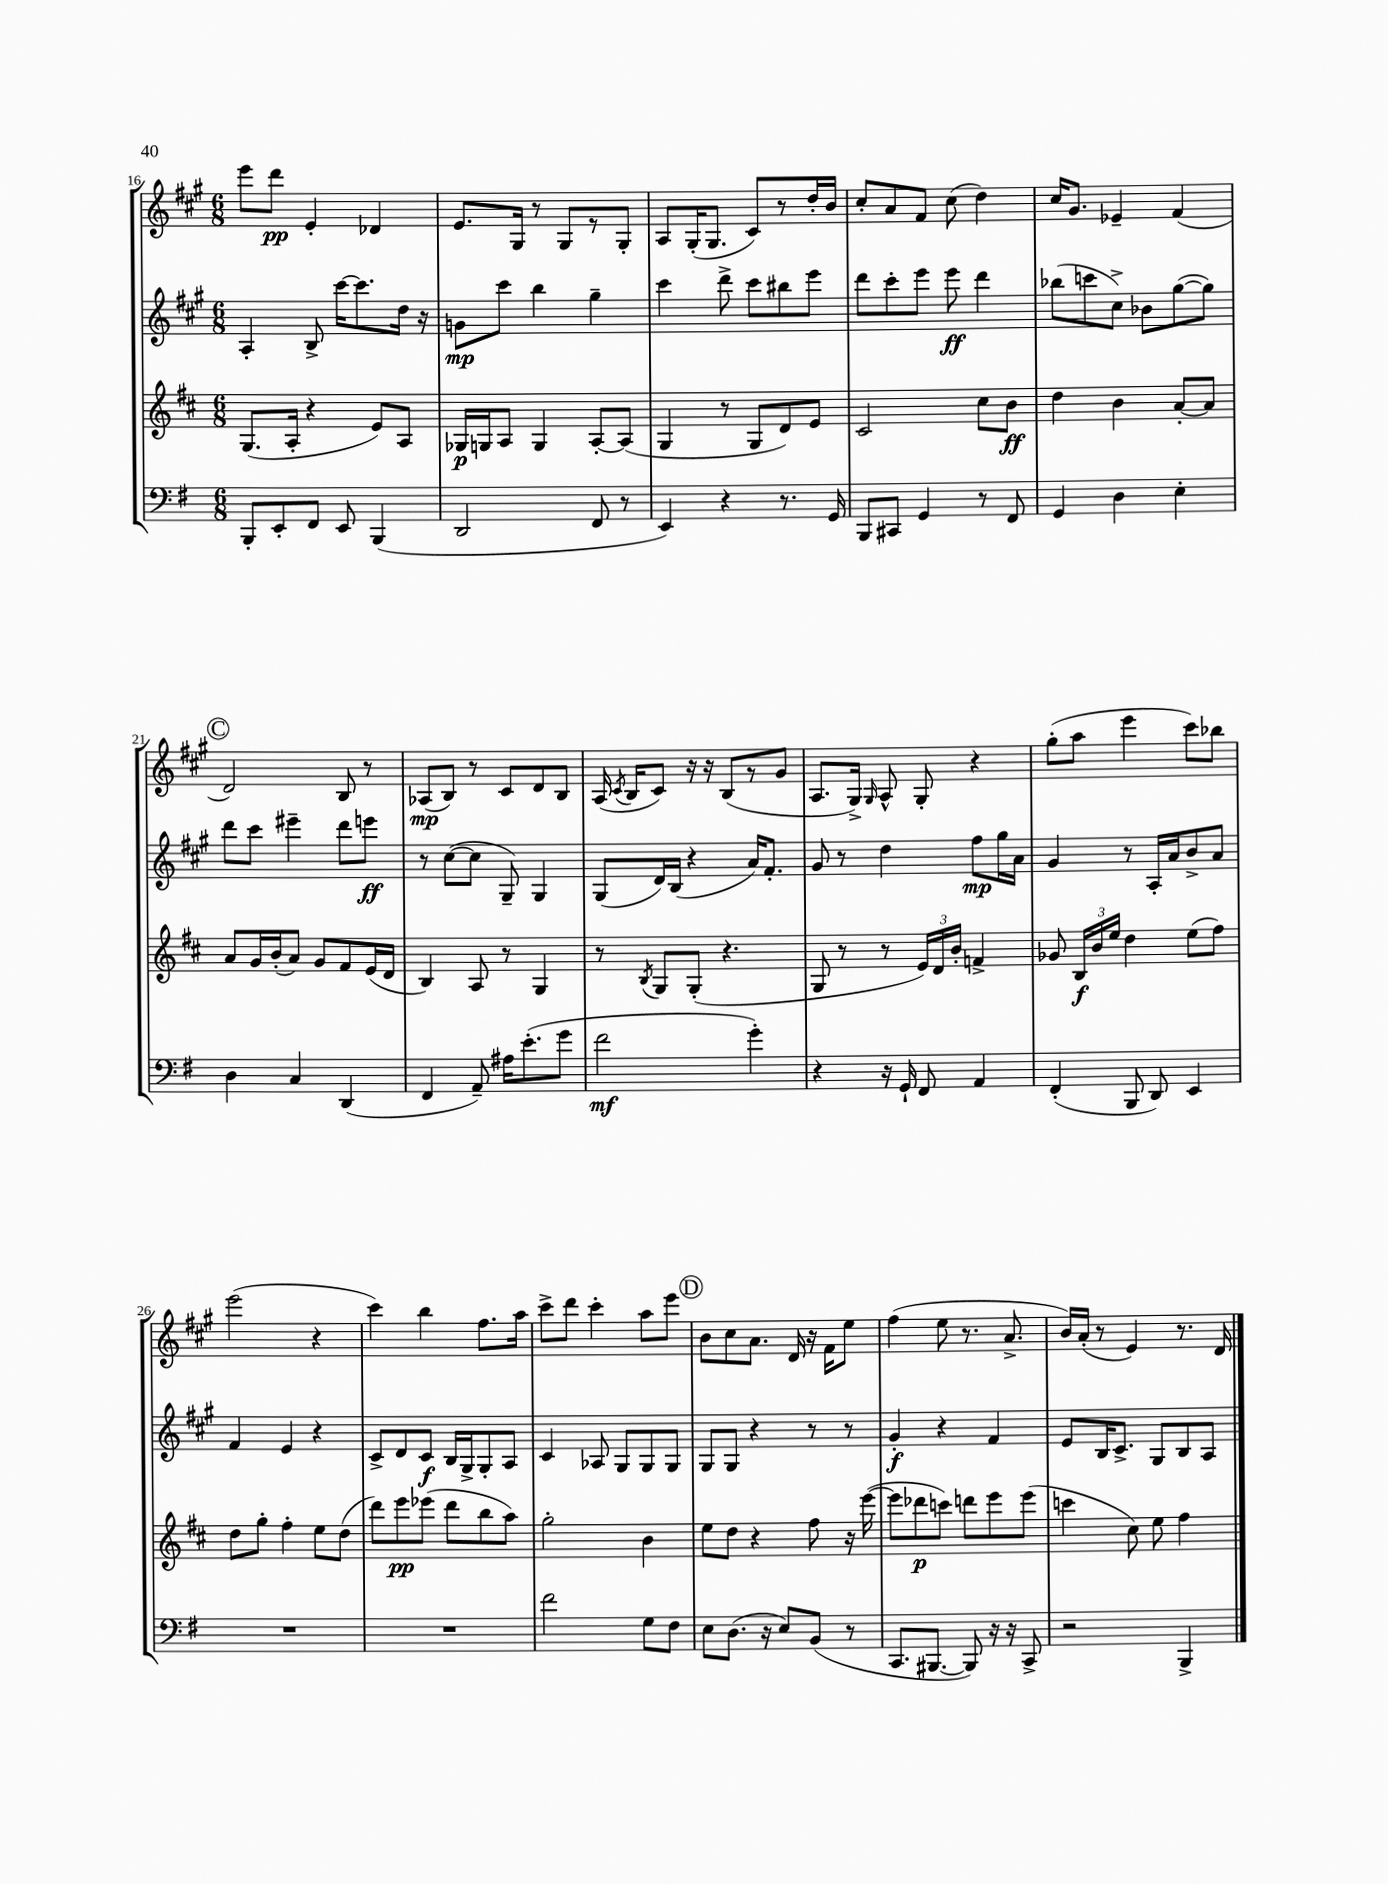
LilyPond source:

<<
\new StaffGroup <<
\new Staff = "s0" {
    \clef treble \key a \major \numericTimeSignature \time 6/8
    \autoBeamOff e'''8[ d'''8]\pp e'4-. des'4 |
    e'8.[ gis16] r8 gis8[ r8 gis8]-. |
    a8[ gis16-.( gis8.] cis'8[) r8 d''16-. b'16] |
    cis''8[-. a'8 fis'8] cis''8( d''4) |
    cis''16[ gis'8.] ees'4-- fis'4( |
    \mark \markup { \circle "C" } d'2) b8 r8 |
    aes8[\mp( b8]) r8 cis'8[ d'8 b8] |
    a16( \acciaccatura { cis'8 } b16[ cis'8]) r16 r16 b8[( r8 gis'8] |
    a8.[ gis16]->) \grace { gis16 } a8-^ gis8-. r4 |
    gis''8[-.( a''8] e'''4 cis'''8[) bes''8] |
    e'''2( r4 |
    cis'''4) b''4 fis''8.[ a''16] |
    cis'''8[-> d'''8] cis'''4-. a''8[ e'''8] |
    \mark \markup { \circle "D" } b'8[ cis''8 a'8.] d'16 r16 fis'16[ e''8] |
    fis''4( e''8 r8. a'8.-> |
    b'16[) a'16]-.( r8 e'4) r8. d'16 \bar "|." |
}
\new Staff = "s1" {
    \clef treble \key a \major \numericTimeSignature \time 6/8
    \autoBeamOff a4-. b8-> cis'''16[~ cis'''8. d''16] r16 |
    g'8[\mp cis'''8] b''4 gis''4-- |
    cis'''4 d'''8-> cis'''8[ bis''8 e'''8] |
    d'''8[ cis'''8-. e'''8] e'''8\ff d'''4 |
    bes''8[( c'''8 cis''8]->) bes'8[ gis''8~( gis''8]) |
    \mark \markup { \circle "C" } d'''8[ cis'''8] eis'''4-- d'''8[ e'''8]\ff |
    r8 cis''8[~( cis''8] gis8--) gis4 |
    gis8[( d'16) b16]( r4 a'16[) fis'8.]-. |
    gis'8 r8 d''4 fis''8[\mp gis''16 a'16] |
    gis'4 r8 a16[-. a'16 b'8-> a'8] |
    fis'4 e'4 r4 |
    cis'8[-> d'8 cis'8]\f b16[ gis16-> gis8-. a8] |
    cis'4 aes8 gis8[ gis8 gis8] |
    \mark \markup { \circle "D" } gis8[ gis8] r4 r8 r8 |
    gis'4-.\f r4 fis'4 |
    e'8[ b16 cis'8.]-> gis8[ b8 a8] \bar "|." |
}
\new Staff = "s2" {
    \clef treble \key d \major \numericTimeSignature \time 6/8
    \autoBeamOff g8.[( a16]-. r4 e'8[) a8] |
    ges16[\p g16 a8] g4 a8[~-. a8]( |
    g4 r8 g8[ d'8) e'8] |
    cis'2 cis''8[ b'8]\ff |
    d''4 b'4 a'8[~-. a'8] |
    \mark \markup { \circle "C" } a'8[ g'16 b'16-.( a'8]) g'8[ fis'8 e'16( d'16] |
    b4) a8 r8 g4 |
    r8 \acciaccatura { b8 } g8[ g8]-.( r4. |
    g8 r8 r8 \tuplet 3/2 { e'16[) d'16 b'16]-. } f'4-> |
    ges'8 \tuplet 3/2 { b16[\f b'16 e''16] } d''4 e''8[( fis''8]) |
    d''8[ g''8]-. fis''4-. e''8[ d''8]( |
    d'''8[) e'''8\pp ees'''8]( d'''8[ b''8 a''8]) |
    g''2-. b'4 |
    \mark \markup { \circle "D" } e''8[ d''8] r4 fis''8 r16 e'''16~( |
    e'''8[ des'''8\p c'''8]) d'''8[ e'''8 e'''8]( |
    c'''4 cis''8) e''8 fis''4 \bar "|." |
}
\new Staff = "s3" {
    \clef bass \key g \major \numericTimeSignature \time 6/8
    \autoBeamOff b,,8[-. e,8-. fis,8] e,8 b,,4( |
    d,2 fis,8 r8 |
    e,4) r4 r8. g,16 |
    b,,8[ cis,8] g,4 r8 fis,8 |
    g,4 d4 e4-. |
    \mark \markup { \circle "C" } d4 c4 d,4( |
    fis,4 a,8--) ais16[ e'8.-.( g'8] |
    fis'2\mf g'4-.) |
    r4 r16 g,16-! fis,8 a,4 |
    fis,4-.( b,,8 d,8) e,4 |
    R2. |
    R2. |
    fis'2 g8[ fis8] |
    \mark \markup { \circle "D" } e8[ d8.]( r16 e8[) b,8]( r8 |
    c,8.[ bis,,8.]~ bis,,8) r16 r16 c,8-> |
    r2 b,,4-> \bar "|." |
}
>>
>>
\layout { \context { \Score currentBarNumber = #16 } }
